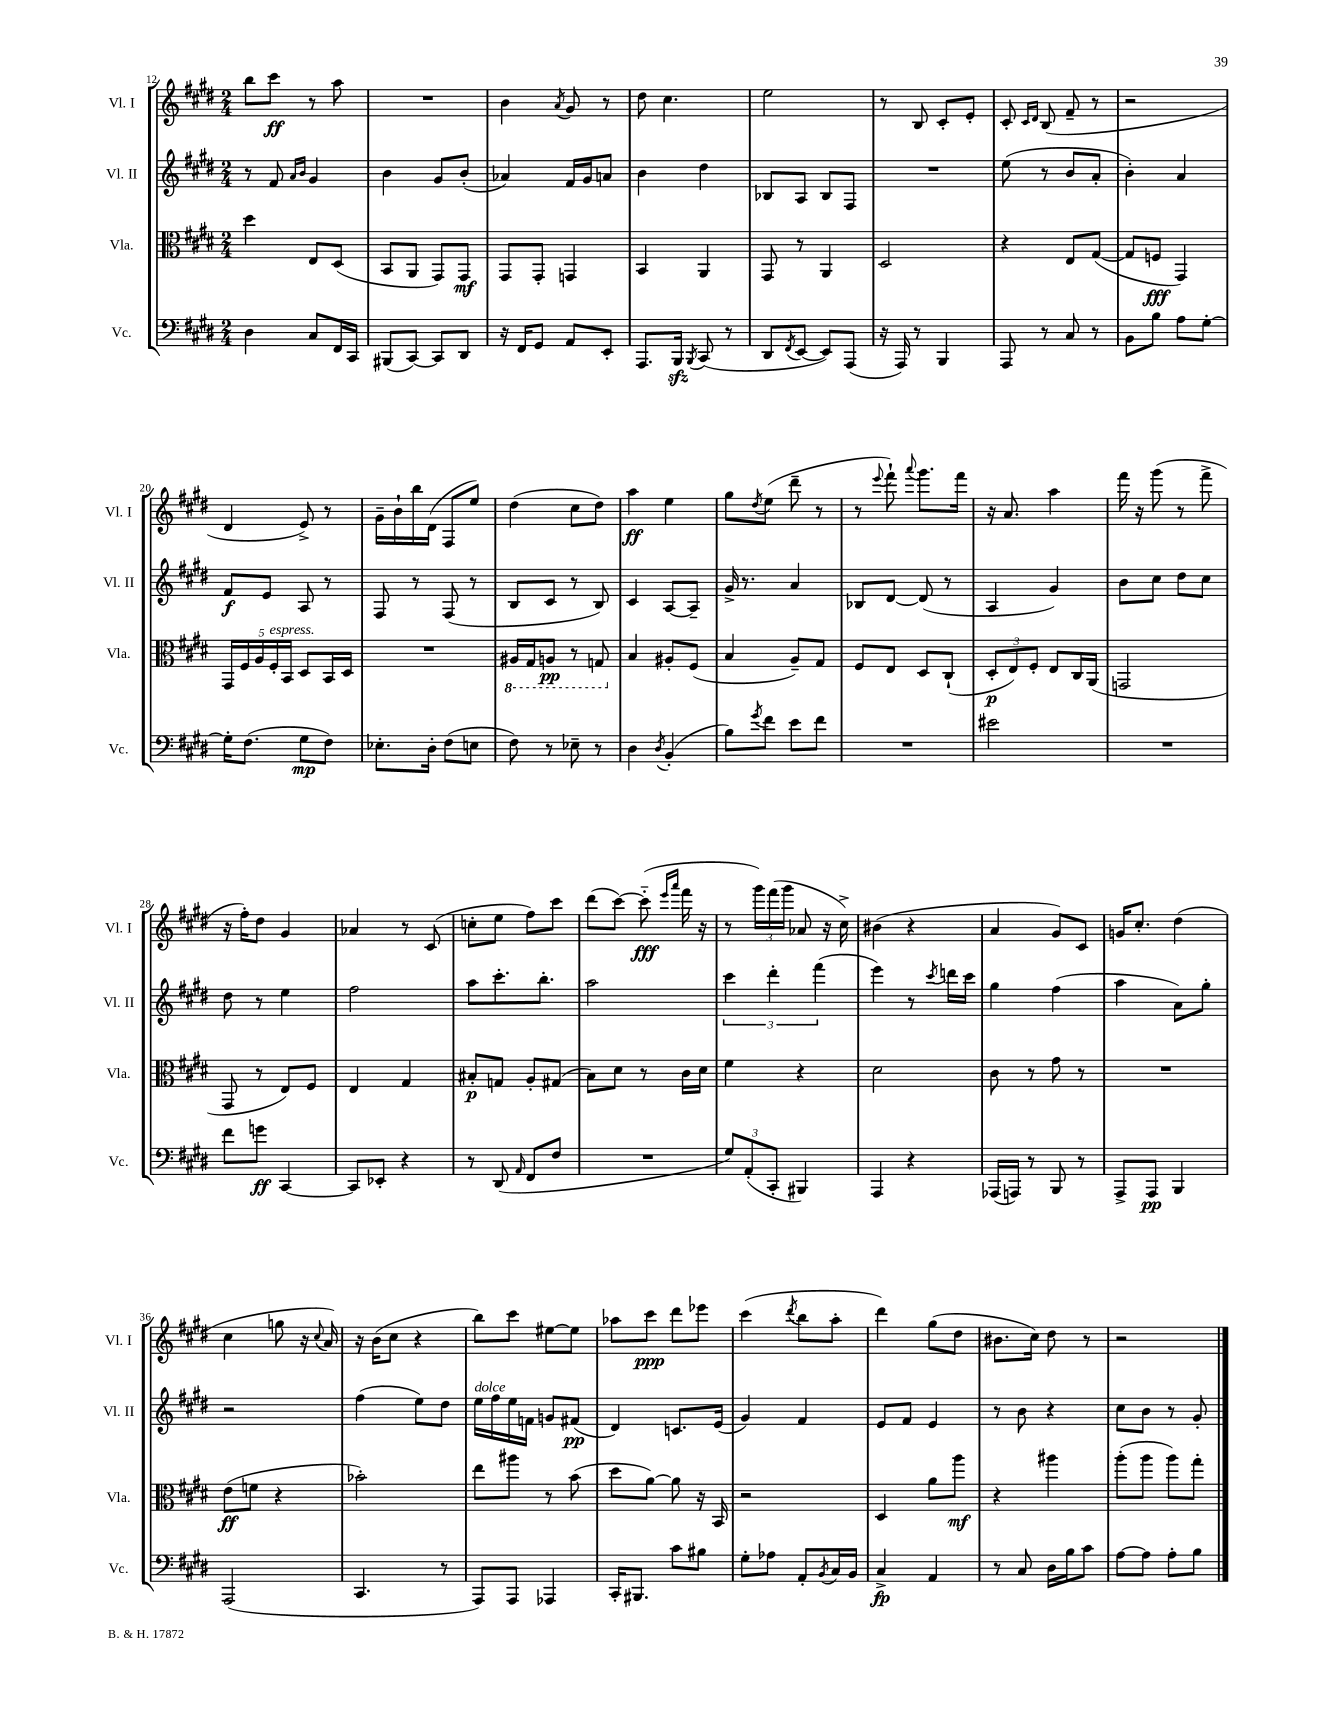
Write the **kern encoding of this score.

**kern	**kern	**kern	**kern
*staff4	*staff3	*staff2	*staff1
*clefF4	*clefC3	*clefG2	*clefG2
*k[f#c#g#d#]	*k[f#c#g#d#]	*k[f#c#g#d#]	*k[f#c#g#d#]
*M2/4	*M2/4	*M2/4	*M2/4
4D#\	4dd#\	8r	8bb\L
.	.	8f#/	8ccc#\J
.	.	16qqa/LL	.
.	.	16qqb/JJ	.
8C#/L	8E/L	4g#/	8r
16FF#/L	(8D#/J	.	8aa\
16CC#/JJ	.	.	.
=	=	=	=
(8BBB#/L	8BB/L	4b\	2r
[8CC#/J)	8AA/J	.	.
8CC#/]L	8GG#/L)	8g#/L	.
8DD#/J	8GG#/J	(8b'/J	.
=	=	=	=
16r	8GG#/L	4a-/)	4b\
16FF#/LK	.	.	.
8GG#/J	8GG#'/J	.	.
.	.	.	8qa/
8AA/L	4GG/	16f#/LL	8g#/
.	.	16g#/J	.
8EE'/J	.	8a/J	8r
=	=	=	=
8.AAA/L	4BB/	4b\	8dd#\
.	.	.	4.cc#\
16BBB/Jk	.	.	.
8qBBB/	.	.	.
(8CC#/	4AA/	4dd#\	.
8r	.	.	.
=	=	=	=
8DD#/L	8GG#/	8B-/L	2ee\
8qFF#/	.	.	.
[8EE/J	8r	8A/J	.
8EE/]L)	4AA/	8B-/L	.
(8AAA/J	.	8F#/J	.
=	=	=	=
16r	2D#/	2r	8r
16AAA/)	.	.	.
8r	.	.	8B/
4BBB/	.	.	8c#'/L
.	.	.	8e'/J
=	=	=	=
8AAA/	4r	(8ee\	8c#'/
.	.	.	16qqc#/LL
.	.	.	16qqd#/JJ
8r	.	8r	(8B/
8C#/	8E/L	8b/L	8f#~/
8r	([8G#/J	8a'/J	8r
=	=	=	=
8BB\L	8G#/]L	4b'\)	2r
8B\J	8F/J	.	.
8A\L	4GG#/)	4a/	.
[8G#'\J	.	.	.
=	=	=	=
16G#'\]LK	20GG#/LL	8f#/L	4d#/
.	20F#/	.	.
(8.F#\J	.	.	.
.	20A/	.	.
.	.	8e/J	.
.	20F#'/	.	.
.	20BB/JJ	.	.
8G#\L	8D#/L	8A/	8e^/)
8F#\J)	16BB/L	8r	8r
.	16D#/JJ	.	.
=	=	=	=
8.E-'\L	2r	8F#/	16g#~\LL
.	.	.	16b`\
.	.	8r	16bb\
16D#'\Jk	.	.	(16d#\JJ
(8F#\L	.	(8F#/	8F#/L
8E\J	.	8r	8ee/J)
=	=	=	=
8F#\)	16AA#/LL	8B/L	(4dd#\
.	16GG#/J	.	.
8r	8AA/J	8c#/J	.
8E-~\	8r	8r	8cc#\L
8r	8GG/	8B/)	8dd#\J)
=	=	=	=
4D#\	4B/	4c#/	4aa\
8qD#/	.	.	.
(4BB'/	8A#'/L	[8A/L	4ee\
.	(8F#/J	8A~/]J	.
=	=	=	=
8B\L)	4B/	16g#^/	8gg#\L
.	.	8.r	.
8qg#/	.	.	8qdd#/
8f#\J	.	.	(8ee\J
8e\L	8A~/L)	4a/	8ddd#~\
8f#\J	8G#/J	.	8r
=	=	=	=
2r	8F#/L	8B-/L	8r
.	.	.	8qqeee/
.	8E/J	[8d#/J	8fff#`\)
.	.	.	8qqaaa/
.	8D#/L	(8d#/]	8.ggg#\L
.	(8C#`/J	8r	.
.	.	.	16fff#\Jk
=	=	=	=
2e#\	12D#'/L	4A/	16r
.	.	.	8.a/
.	12E/)	.	.
.	12F#'/J	.	.
.	8E/L	4g#/)	4aa\
.	16C#/L	.	.
.	(16AA/JJ	.	.
=	=	=	=
2r	2GG/	8b\L	16fff#\
.	.	.	16r
.	.	8cc#\J	(8ggg#\
.	.	8dd#\L	8r
.	.	8cc#\J	8fff#^\
=	=	=	=
8f#\L	8GG#/	8dd#\	16r
.	.	.	16ff#'\LK)
8g\J	8r	8r	8dd#\J
[4CC#/	8E/L)	4ee\	4g#/
.	8F#/J	.	.
=	=	=	=
8CC#/]L	4E/	2ff#\	4a-/
8EE-'/J	.	.	.
4r	4G#/	.	8r
.	.	.	(8c#/
=	=	=	=
8r	8B#'/L	8aa\L	8cc'\L
(8DD#/	8G/J	8.ccc#'\	8ee\J
16qqAA/	.	.	.
8FF#/L	8A'/L	.	8ff#\L)
.	.	8.bb'\J	.
8F#/J	(8G#/J	.	8ccc#\J
=	=	=	=
2r	8B\L)	2aa\	(8ddd#\L
.	8d#\J	.	[8ccc#\J)
.	8r	.	(8ccc#'~\]
.	.	.	16qqeee/LL
.	.	.	16qqaaa/JJ
.	16c#\LL	.	16fff#\
.	16d#\JJ	.	16r
=	=	=	=
12G#/L)	4f#\	6ccc#\	8r
(12AA'/	.	.	.
.	.	.	24ggg#\LL)
12CC#'/J	.	6ddd#'\	(24fff#\
.	.	.	24ggg#\JJ
4BBB#/)	4r	.	8a-/
.	.	(6fff#\	.
.	.	.	16r
.	.	.	16cc#^\)
=	=	=	=
4AAA/	2d#\	4eee\)	(4b#\
4r	.	8r	4r
.	.	8qccc#/	.
.	.	16ddd\LL	.
.	.	16ccc#\JJ	.
=	=	=	=
(16AAA-/LL	8c#\	4gg#\	4a/
16AAA/JJ)	.	.	.
8r	8r	.	.
8BBB/	8g#\	(4ff#\	8g#/L)
8r	8r	.	8c#/J
=	=	=	=
8AAA^/L	2r	4aa\	16g/LK
.	.	.	8.cc#'/J
8AAA/J	.	.	.
4BBB/	.	8a\L)	(4dd#\
.	.	8gg#'\J	.
=	=	=	=
(2AAA/	(8e\L	2r	4cc#\
.	8f\J	.	.
.	4r	.	8gg\
.	.	.	16r
.	.	.	8qqcc#/
.	.	.	16a/)
=	=	=	=
4.CC#/	2b-'\)	(4ff#\	16r
.	.	.	(16b\LK
.	.	.	8cc#\J
.	.	8ee\L)	4r
8r	.	8dd#\J	.
=	=	=	=
8AAA/L)	8ee\L	16ee\LL	8bb\L)
.	.	16ff#\	.
8AAA/J	8aa#\J	16ee\	8ccc#\J
.	.	16f\JJ	.
4AAA-/	8r	8g/L	[8ee#\L
.	(8b\	(8f#/J	8ee#\]J
=	=	=	=
16CC#'/LK	8dd#\L	4d#/)	8aa-\L
8.BBB#/J	.	.	.
.	[8a\J)	.	8ccc#\J
8c#\L	8a\]	8.c/L	8ddd#\L
8B#\J	16r	.	8eee-\J
.	16BB/	(16e/Jk	.
=	=	=	=
8G#'\L	2r	4g#/)	(4ccc#\
8A-\J	.	.	.
.	.	.	8qddd#/
8AA'/L	.	4f#/	8bb\L
8qBB/	.	.	.
16C#/L	.	.	8aa'\J
16BB/JJ	.	.	.
=	=	=	=
4C#^/	4D#/	8e/L	4ddd#\)
.	.	8f#/J	.
4AA/	8a\L	4e/	(8gg#\L
.	8aa\J	.	8dd#\J
=	=	=	=
8r	4r	8r	8.b#\L
8C#/	.	8b\	.
.	.	.	16cc#\Jk)
16D#\LL	4aa#\	4r	8dd#\
16B\J	.	.	.
8c#\J	.	.	8r
=	=	=	=
[8A\L	(8aa'\L	8cc#\L	2r
8A\]J	8aa\J	8b\J	.
8A'\L	8aa\L)	8r	.
8B\J	8gg#'\J	8g#'/	.
==	==	==	==
*-	*-	*-	*-
